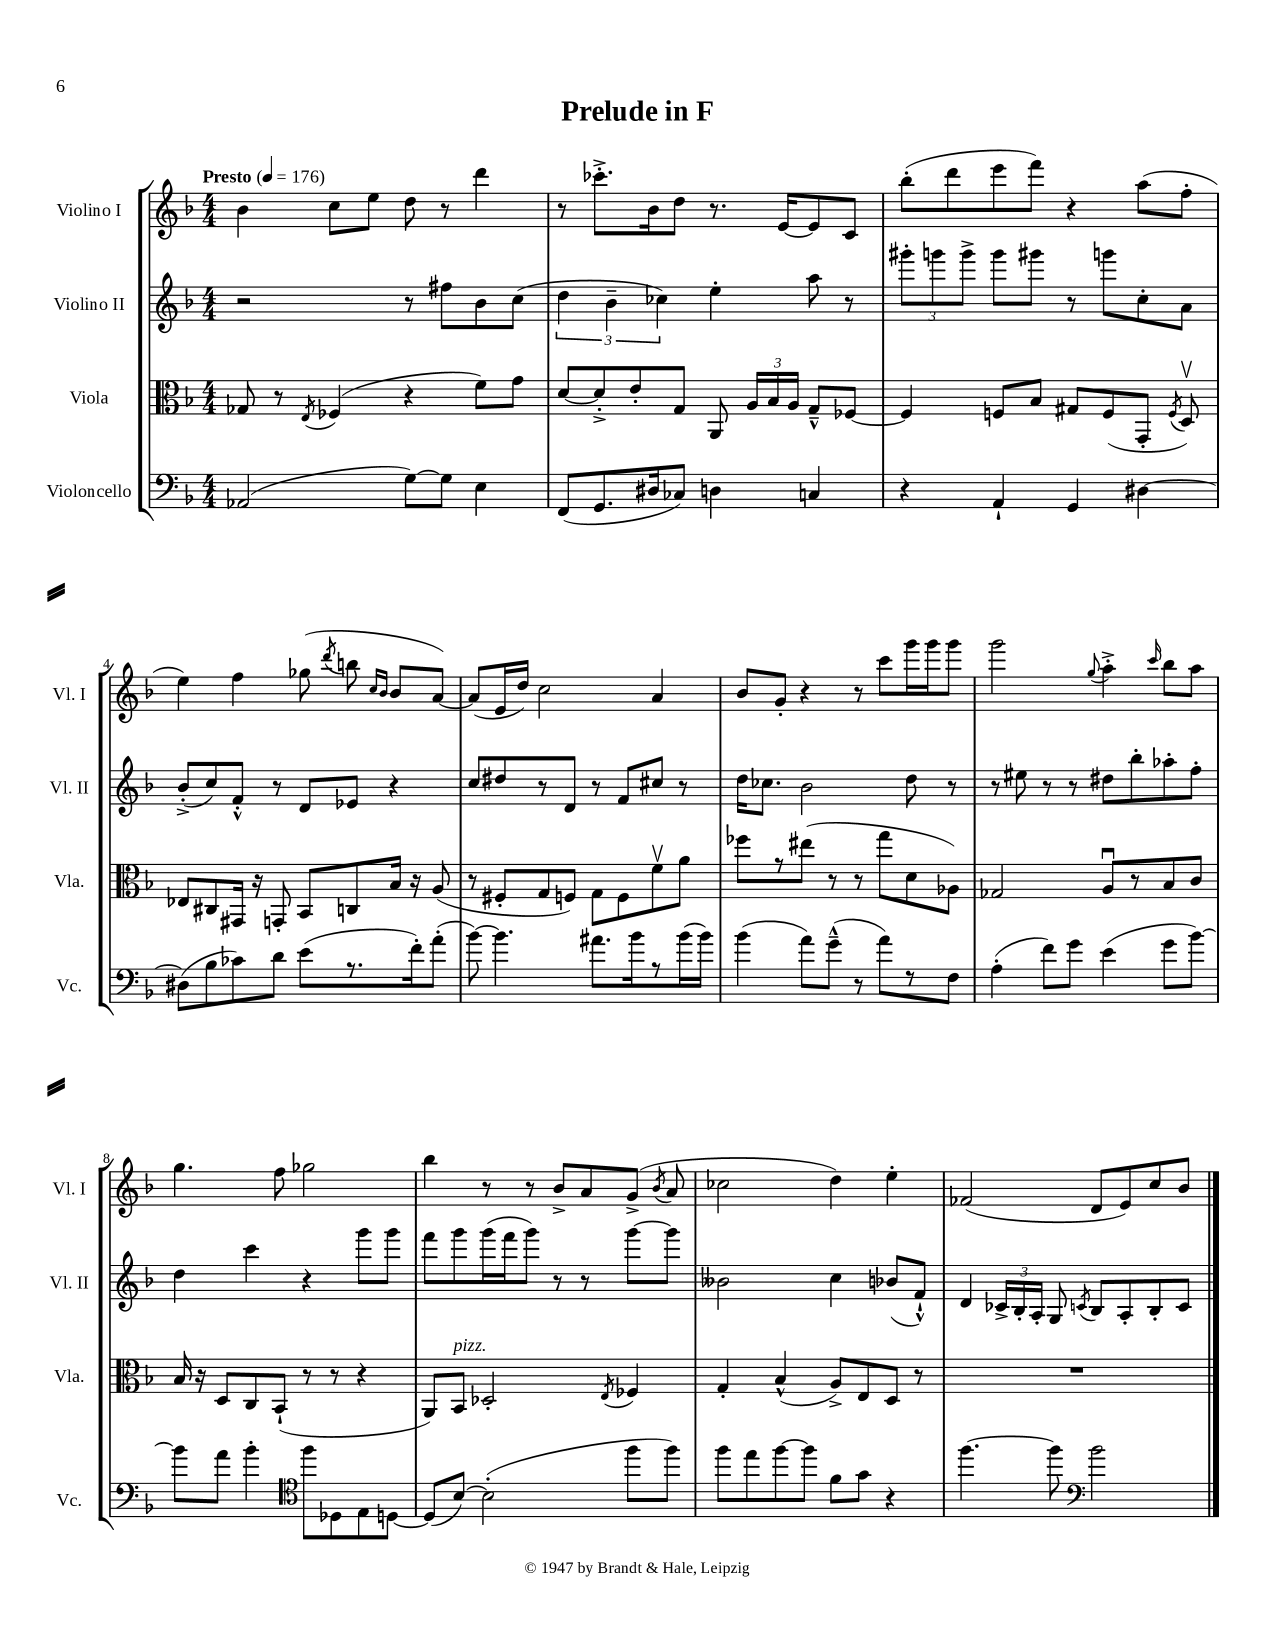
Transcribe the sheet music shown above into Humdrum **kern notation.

**kern	**kern	**kern	**kern
*staff4	*staff3	*staff2	*staff1
*clefF4	*clefC3	*clefG2	*clefG2
*k[b-]	*k[b-]	*k[b-]	*k[b-]
*M4/4	*M4/4	*M4/4	*M4/4
*MM176	*MM176	*MM176	*MM176
(2AA-	8G-	2r	4b-
.	8r	.	.
.	8qE	.	.
.	(4F-	.	8cc
.	.	.	8ee
[8G)	4r	8r	8dd
8G]	.	8ff#	8r
4E	8f)	8b-	4ddd
.	8g	(8cc	.
=	=	=	=
(8FF	[8d	6dd	8r
8.GG	8d'^]	.	8.ccc-'^
.	.	6b-~	.
.	8e'	.	.
16D#	.	.	16b-
.	.	6cc-)	.
8C-)	8G	.	8dd
4D	8AA	4ee'	8.r
.	24A	.	.
.	24B-	.	.
.	.	.	[16e
.	24A	.	.
4C	8G~^^	8aa	8e]
.	[8F-	8r	8c
=	=	=	=
4r	4F-]	12ggg#'	(8bb-'
.	.	12ggg	.
.	.	.	8ddd
.	.	12ggg^	.
4AA`	8F	8ggg	8eee
.	8B-	8ggg#	8fff)
4GG	8G#	8r	4r
.	(8F	8ggg	.
[4D#	8GG'	8cc'	(8aa
.	8qF	.	.
.	8Dv)	8a	8ff'
=	=	=	=
(8D#]	8E-	(8b-'^	4ee)
8B-	8C#	8cc)	.
8c-)	16GG#	8f'^^	4ff
.	16r	.	.
8d	8GG'	8r	.
(8e	8BB-	8d	(8gg-
.	.	.	8qddd
8.r	8C	8e-	8bb
.	.	.	16qqcc
.	.	.	16qqb-
.	16B-	4r	8b-
16f')	16r	.	.
(8a'	(8A	.	[8a)
=	=	=	=
[8b-)	8r	8cc	(8a]
4.b-]	8F#'	8dd#	16e
.	.	.	16dd)
.	8G	8r	2cc
.	8F)	8d	.
8.a#	8G	8r	.
.	8F	8f	.
16b-	.	.	.
8r	8fv	8cc#	4a
(16b-	8a	8r	.
16b-)	.	.	.
=	=	=	=
(4b-	8ff-	16dd	8b-
.	.	8.cc-	.
.	8r	.	8g'
8a)	(8ee#	2b-	4r
(8g~^^	8r	.	.
8r	8r	.	8r
8a)	8gg	.	8ccc
8r	8d	8dd	16ggg
.	.	.	16ggg
8F	8A-)	8r	8ggg
=	=	=	=
(4A'	2G-	8r	2ggg
.	.	8ee#	.
8f)	.	8r	.
8g	.	8r	.
.	.	.	8qqgg
(4e	8Au	8dd#	4aa'^
.	8r	8bb-'	.
.	.	.	16qqccc
8g	8B-	8aa-'	8bb-
[8b-)	8c	8ff'	8aa
=	=	=	=
8b-]	16B-	4dd	4.gg
.	16r	.	.
8a	8D	.	.
4b-'	8C	4ccc	.
.	(8BB-`	.	8ff
*clefC4	*	*	*
8ff	8r	4r	2gg-
8D-	8r	.	.
8E	4r	8ggg	.
[8D	.	8ggg	.
=	=	=	=
(8D]	8AA)	8fff	4bb-
[8B-)	8BB-	8ggg	.
(2B-']	2D-'	(16ggg	8r
.	.	16fff	.
.	.	8ggg)	8r
.	.	8r	8b-^
.	.	8r	8a
.	8qE	.	.
8ff	4F-	[8ggg	(8g^
.	.	.	8qb-
8ff)	.	8ggg]	8a
=	=	=	=
8ff	4G'	2b--	2cc-
8ee	.	.	.
[8ff	(4B-^^	.	.
8ff]	.	.	.
8f	8A^)	4cc	4dd)
8g	8E	.	.
4r	8D	(8b-	4ee'
.	8r	8f`^^)	.
=	=	=	=
[4.ff	1r	4d	(2f-
.	.	24c-^	.
.	.	24B-'	.
.	.	24A'	.
8ff]	.	8G	.
*clefF4	*	*	*
.	.	8qc	.
2b-	.	8B-	8d
.	.	8A'	8e)
.	.	8B-'	8cc
.	.	8c	8b-
==	==	==	==
*-	*-	*-	*-
